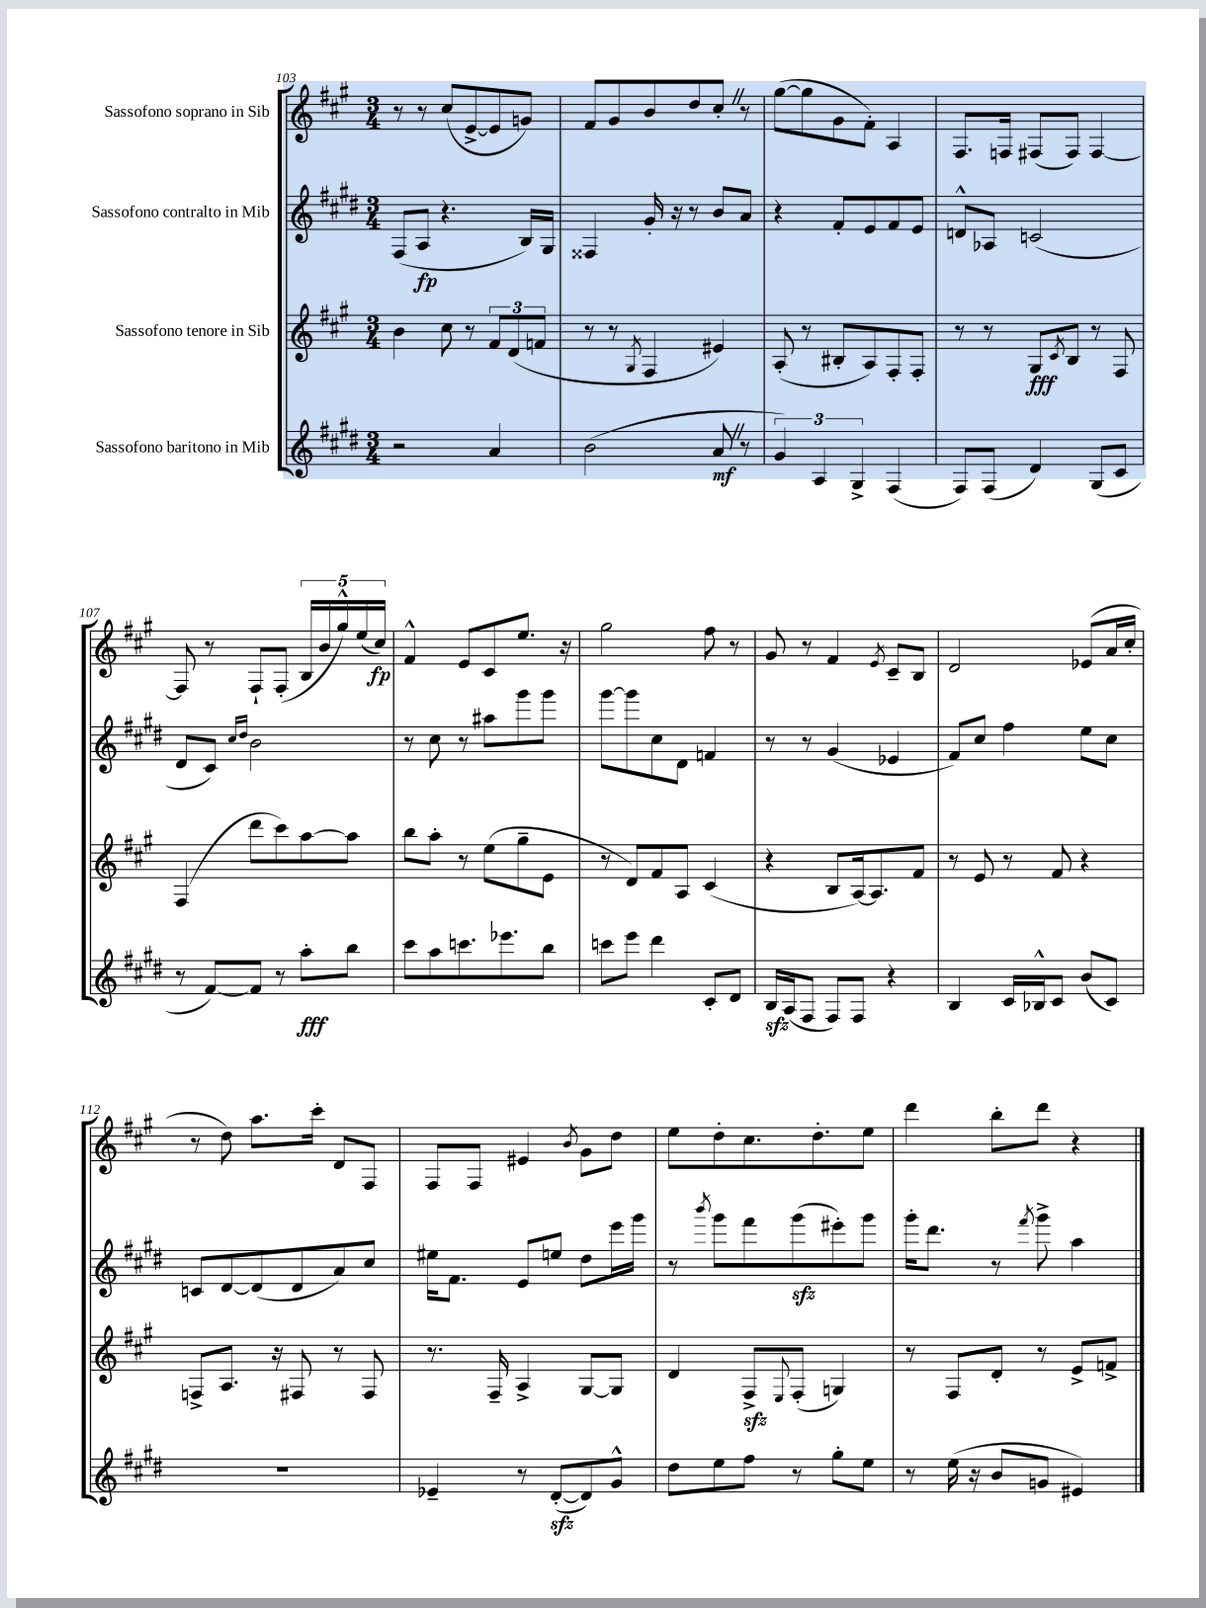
<<
\new StaffGroup <<
\new Staff = "s0" \with { instrumentName = "Sassofono soprano in Sib" } {
    \clef treble \key a \major \numericTimeSignature \time 3/4
    r8 r8 cis''8( e'8~-> e'8 g'8) |
    fis'8 gis'8 b'8 d''8 cis''8-. \once \override BreathingSign.text = \markup { \musicglyph "scripts.caesura.straight" } \breathe r8 |
    gis''8~( gis''8 gis'8 fis'8-.) a4 |
    fis8. f16 fis8( fis8) fis4~ |
    fis8 r8 fis8-! fis8-.( \tuplet 5/4 { b16 b'16 gis''16-^) e''16( cis''16\fp) } |
    fis'4-^ e'8 cis'8 e''8. r16 |
    gis''2 fis''8 r8 |
    gis'8 r8 fis'4 \acciaccatura { e'8 } cis'8-- b8 |
    d'2 ees'8( a'16 cis''16-. |
    r8 d''8) a''8. cis'''16-. d'8 fis8 |
    fis8 fis8 eis'4 \acciaccatura { b'8 } gis'8 d''8 |
    e''8 d''8-. cis''8. d''8.-. e''8 |
    d'''4 b''8-. d'''8 r4 \bar "|." |
}
\new Staff = "s1" \with { instrumentName = "Sassofono contralto in Mib" } {
    \clef treble \key e \major \numericTimeSignature \time 3/4
    fis8( a8\fp r4. b16) gis16 |
    fisis4 gis'16-. r16 r8 b'8 a'8 |
    r4 fis'8-. e'8 fis'8 e'8 |
    d'8-^ aes8 c'2( |
    dis'8 cis'8) \grace { cis''16 dis''16 } b'2 |
    r8 cis''8 r8 ais''8 gis'''8 gis'''8 |
    gis'''8~ gis'''8 cis''8 dis'8 f'4 |
    r8 r8 gis'4( ees'4 |
    fis'8) cis''8 fis''4 e''8 cis''8 |
    c'8 dis'8~ dis'8( dis'8 a'8) cis''8 |
    eis''16 fis'8. e'8 e''8 dis''8 e'''16 gis'''16 |
    r8 \acciaccatura { b'''8 } gis'''8 fis'''8 gis'''8\sfz( eis'''8-.) gis'''8 |
    gis'''16-. dis'''8. r8 \acciaccatura { fis'''8 } gis'''8-> a''4 \bar "|." |
}
\new Staff = "s2" \with { instrumentName = "Sassofono tenore in Sib" } {
    \clef treble \key a \major \numericTimeSignature \time 3/4
    b'4 cis''8 r8 \tuplet 3/2 { fis'8 d'8( f'8 } |
    r8 r8 \acciaccatura { gis8 } fis4 eis'4) |
    a8-.( r8 bis8-. a8) fis8-. fis8-. |
    r8 r8 gis8\fff \acciaccatura { cis'8 } b8 r8 fis8 |
    fis4( d'''8 cis'''8) a''8~ a''8 |
    b''8 a''8-. r8 e''8( gis''8-- e'8 |
    r8 d'8) fis'8 a8 cis'4( |
    r4 b8 a16~) a8. fis'8 |
    r8 e'8 r8 fis'8 r4 |
    f8-> a8. r16 fis8 r8 fis8 |
    r8. fis16-- a4-> gis8~ gis8 |
    d'4 fis8->\sfz \appoggiatura { e8 } fis8-.( g4) |
    r8 fis8 d'8-. r8 e'8-> f'8-> \bar "|." |
}
\new Staff = "s3" \with { instrumentName = "Sassofono baritono in Mib" } {
    \clef treble \key e \major \numericTimeSignature \time 3/4
    r2 a'4 |
    b'2( a'8\mf \once \override BreathingSign.text = \markup { \musicglyph "scripts.caesura.straight" } \breathe r8 |
    \tuplet 3/2 { gis'4) a4 gis4-> } fis4( |
    fis8) fis8( dis'4) gis8( cis'8 |
    r8 fis'8~) fis'8 r8 a''8-.\fff b''8 |
    cis'''8 a''8 c'''8. ees'''8. b''8 |
    c'''8 e'''8 dis'''4 cis'8-. dis'8 |
    b16\sfz a16( fis8 fis8) fis8 r4 |
    b4 cis'16 bes16-^ cis'8 b'8( cis'8) |
    R2. |
    ees'4-- r8 dis'8~-.\sfz( dis'8) gis'8-^ |
    dis''8 e''8 fis''8 r8 gis''8-. e''8 |
    r8 e''16( r16 b'8 g'8 eis'4) \bar "|." |
}
>>
>>
\layout { \context { \Score currentBarNumber = #103 } }
